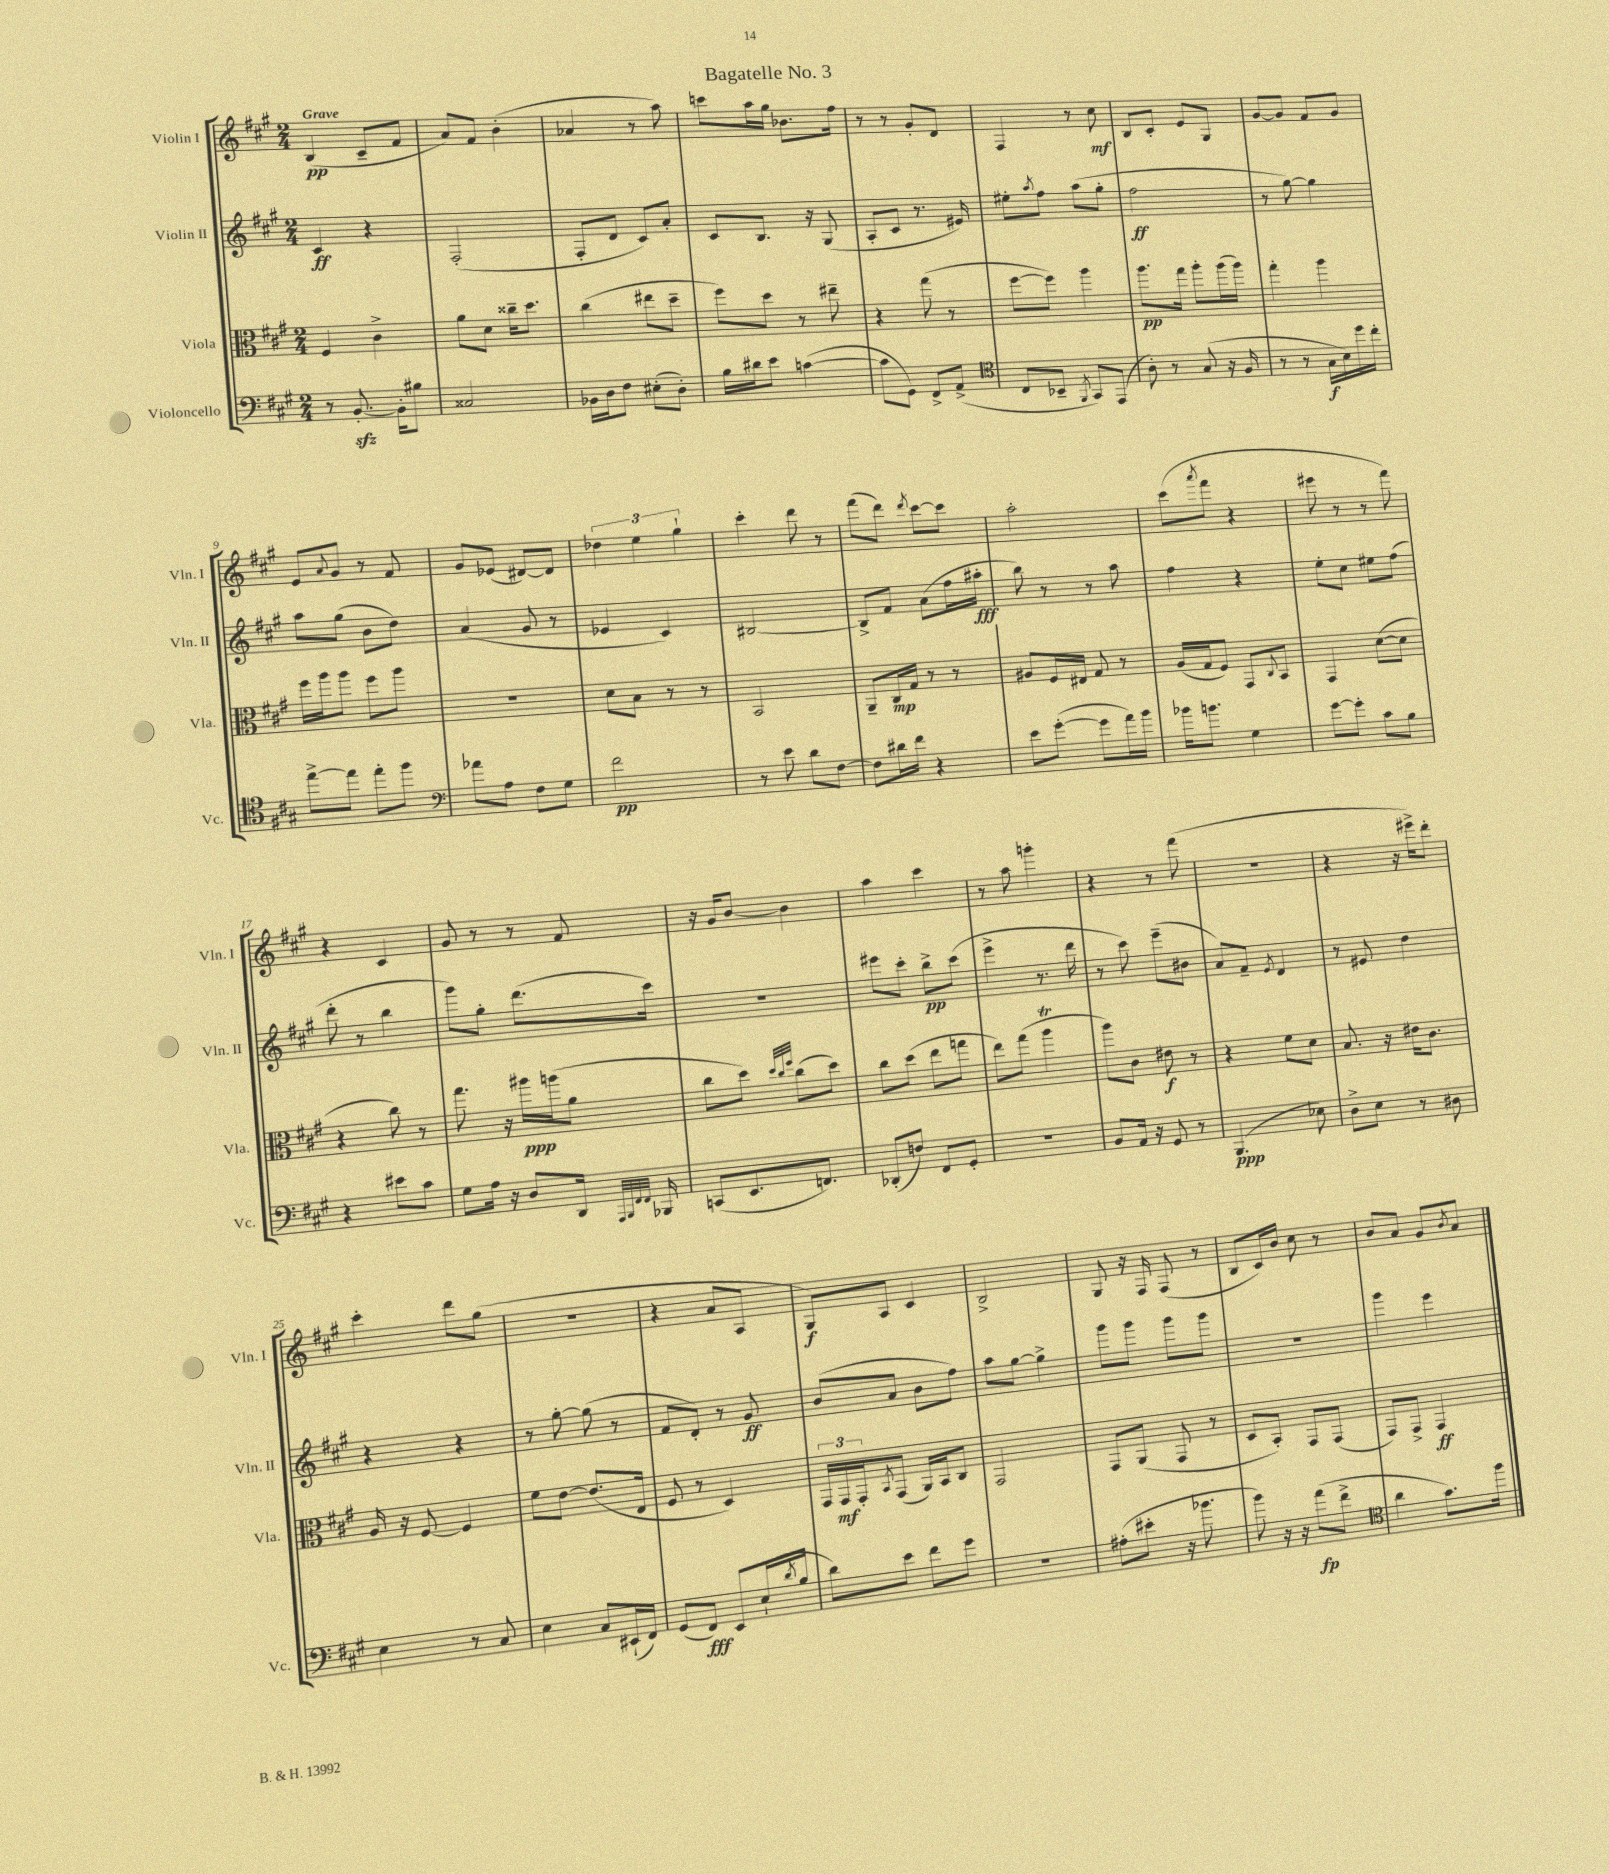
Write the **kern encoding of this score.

**kern	**kern	**kern	**kern
*staff4	*staff3	*staff2	*staff1
*clefF4	*clefC3	*clefG2	*clefG2
*k[f#c#g#]	*k[f#c#g#]	*k[f#c#g#]	*k[f#c#g#]
*M2/4	*M2/4	*M2/4	*M2/4
8r	4F#/	4c#/	(4B/
[8.BB'/	.	.	.
.	4c#^\	4r	8c#~/L
16BB'\]LK	.	.	.
8B#\J	.	.	8f#/J
=	=	=	=
2C##/	8a\L	(2F#'/	8a/L)
.	8d\J	.	8f#/J
.	16cc##~\LK	.	(4b'\
.	8.dd\J	.	.
=	=	=	=
16BB-\LL	(4cc#\	8F#'/L	4a-/
16D\J	.	.	.
8F#\J	.	8d/J	.
(8E#'\L	8ee#\L	8c#/L)	8r
8D'\J)	8dd~\J	8a'/J	8aa\)
=	=	=	=
16B\LL	8ff#\L)	8c#/L	8ccc\L
16d#\J	.	.	.
8e\J	8dd\J	8.B/J	16aa\L
.	.	.	16gg#\JJ
([4c\	8r	.	8.b-\L
.	.	16r	.
.	8ee#~\	(8G#/	.
.	.	.	16ff#\Jk
=	=	=	=
8c\]L	4r	8A'/L	8r
8GG#\J)	.	8c#/J	8r
8FF#^/L	(8gg#\	8.r	8g#'/L
(8AA^/J	8r	.	8d/J
.	.	16e#/)	.
=	=	=	=
*clefC4	*	*	*
8C#/L	[8ff#\L	8ee#'\L	4F#/
.	.	8qaa/	.
8BB-~/J	8ff#\]J)	8ff#\J	.
8qFF#/	.	.	.
8GG#/L)	4aa\	(8aa\L	8r
(8EE/J	.	8gg#'\J	8cc#\
=	=	=	=
8A'\)	8.aa\L	2ff#\	8B/L
8r	.	.	8c#'/J
.	16gg#\Jk	.	.
(8G#/	8aa'\L	.	8e/L
16r	(16aa\L	.	8G#/J
16F#/	16aa\JJ)	.	.
=	=	=	=
8r	4gg#'\	8r	[8g#/L
8r	.	[8gg#\)	8g#/]J
16G#\LL	4aa\	4gg#\]	8f#/L
16B\)	.	.	.
16dd\	.	.	8g#/J
16cc#'\JJ	.	.	.
=	=	=	=
[8ee^\L	16ff#\LL	8aa\L	8e/L
.	16aa\J	.	.
.	.	.	8qqa/
8ee\]J	8aa\J	(8gg#\J	8g#/J
8ee'\L	8ff#\L	8b\L	8r
8ff#\J	8aa\J	8dd\J)	8f#/
=	=	=	=
*clefF4	*	*	*
8a-\L	2r	(4a/	8g#/L
8A\J	.	.	(8e-/J
8F#\L	.	8g#/	[8d#/L)
8G#\J	.	8r	8d#/]J
=	=	=	=
2f#\	8d\L	4e-/	6dd-\
.	8B\J	.	.
.	.	.	6ee\
.	8r	4c#/)	.
.	.	.	6gg#`\
.	8r	.	.
=	=	=	=
8r	2BB/	[2B#/	4ccc#'\
8e\	.	.	.
8d\L	.	.	8ddd\
[8F#\J	.	.	8r
=	=	=	=
8F#\]L	8AA~/L	8B#^/]L	(8fff#\L
16d#\L	16C#/L	8f#/J	8ddd\J)
16f#\JJ	16G#/JJ	.	.
.	.	.	8qddd/
4r	8r	(8a\L	[8ccc#\L
.	8r	16ff#\L	8ccc#\]J
.	.	16aa#'\JJ	.
=	=	=	=
8e\L	8A#/L	8bb\)	2aa'\
([8g#'\J	16F#/L	8r	.
.	16E#/JJ	.	.
8g#\]L	8G#/	8r	.
16a\L)	8r	8aa\	.
16b\JJ	.	.	.
=	=	=	=
16b-\LK	(16A/LL	4ff#\	(8ccc#\L
8.b\J	16G#/J	.	.
.	.	.	8qaaa/
.	8F#/J)	.	8fff#\J
4G#\	8GG#/L	4r	4r
.	8qqC#/	.	.
.	8BB/J	.	.
=	=	=	=
[8g#\L	4GG#/	8ee'\L	8eee#\
8g#'\]J	.	8cc#\J	8r
8c#\L	([8d\L	8ee#\L	8r
8B\J	8d\]J	(8ff#\J	8fff#\)
=	=	=	=
4r	4r	8ddd'\	4r
.	.	8r	.
8e#\L	8cc#\)	4bb\	4c#/
8c#\J	8r	.	.
=	=	=	=
8G#\L	8.gg#\	8ggg#\L)	8g#/
16A\Jk	.	8gg#'\J	8r
16r	16r	.	.
8D/L	16aa#\LL	(8.ddd\L	8r
.	(16aa\J	.	.
16DD/Jk	8a\J	.	8f#/
32qqAAA/LLL	.	.	.
32qqBBB/	.	.	.
32qqFF#/	.	.	.
32qqFF#/JJJ	.	.	.
16BBB-/	.	16ccc#\Jk)	.
=	=	=	=
(8CC/L	8cc#\L	2r	16r
.	.	.	16g#/LK
8.EE/	8dd\J)	.	[8b/J
.	32qqdd/LLL	.	.
.	32qqcc#/	.	.
.	32qqff#/JJJ	.	.
.	(8cc#\L	.	4b\]
8.FF/J)	.	.	.
.	8dd\J)	.	.
=	=	=	=
(8DD-'/L	8cc#\L	8eee#\L	4aa\
8F/J)	(8dd\J	8ccc#'\J	.
8FF#/L	8ee\L	8bb^\L	4ccc#\
8GG#'/J	8gg\J	(8ccc#\J	.
=	=	=	=
2r	8ee\L)	4eee^\	8r
.	(8gg#\J	.	8aa\
.	4aa\	8.r	4ggg'\
.	.	16ddd\	.
=	=	=	=
8BB/L	8aa\L)	8r	4r
16AA/Jk	8c#\J	8ccc#\)	.
16r	.	.	.
8GG#/	8e#\	(8eee~\L	8r
8r	8r	8b#\J	(8fff#\
=	=	=	=
(4.BBB/	4r	8a/L)	2r
.	.	8f#~/J	.
.	.	8qe/	.
.	8f#\L	4d/	.
8E-\)	8d\J	.	.
=	=	=	=
8D^\L	8.B/	8r	4r
8E\J	.	8e#/	.
.	16r	.	.
8r	16e#\LK	4dd\	16r
.	8.c#\J	.	16eee#^\LK)
8D#\	.	.	8ddd'\J
=	=	=	=
4E\	16A/	4r	4ccc#'\
.	16r	.	.
.	[8F#/	.	.
8r	4F#/]	4r	8ddd\L
8C#/	.	.	(8gg#\J
=	=	=	=
4E\	8f#\L	8r	2r
.	[8e\J	[8gg#'\	.
8C#/L	(8.e/]L	(8gg#\]	.
(16EE#`/L	.	8r	.
16FF#/JJ)	16E/Jk	.	.
=	=	=	=
(8GG#/L	8F#/	8f#/L	4r
8FF#/J)	8r	8d'/J)	.
8EE/L	4D/)	8r	8a/L
(16E`/L	.	8g#/	8A/J
8qd/	.	.	.
16B/JJ	.	.	.
=	=	=	=
8d\L)	24GG#/LL	(8b/L	8G#/L)
.	24GG#/	.	.
.	24GG#'/J	.	.
.	8qBB/	.	.
8e\J	(8GG#/J	8a/J	8A/J
8f#\L	16AA/LL)	8b\L	4c#/
.	16BB/J	.	.
8g#\J	8C#/J	8ff#\J)	.
=	=	=	=
2r	2GG#/	8aa\L	2B^/
.	.	[8gg#\J	.
.	.	4gg#^\]	.
=	=	=	=
(8A#'\L	8GG#/L	8ggg#\L	8G#/
8e#'\J	(8AA/J	8ggg#\J	16r
.	.	.	16F#/
16r	8GG#/	8ggg#\L	(8F#/
8.b-\	.	.	.
.	8r	8ggg#\J	8r
=	=	=	=
8b\)	8D/L	2r	8B/L
16r	8BB'/J)	.	16c#/L)
16r	.	.	16b/JJ
(8a\L	8GG#/L	.	8cc#\
8f#^\J	(8GG#/J	.	8r
=	=	=	=
*clefC4	*	*	*
4a\	8GG#/L)	4ggg#\	8b/L
.	8GG#^/J	.	8a/J
8.g#\L)	4GG#/	4eee\	8g#/L
.	.	.	8qb/
.	.	.	8a/J
16ff#\Jk	.	.	.
==	==	==	==
*-	*-	*-	*-
